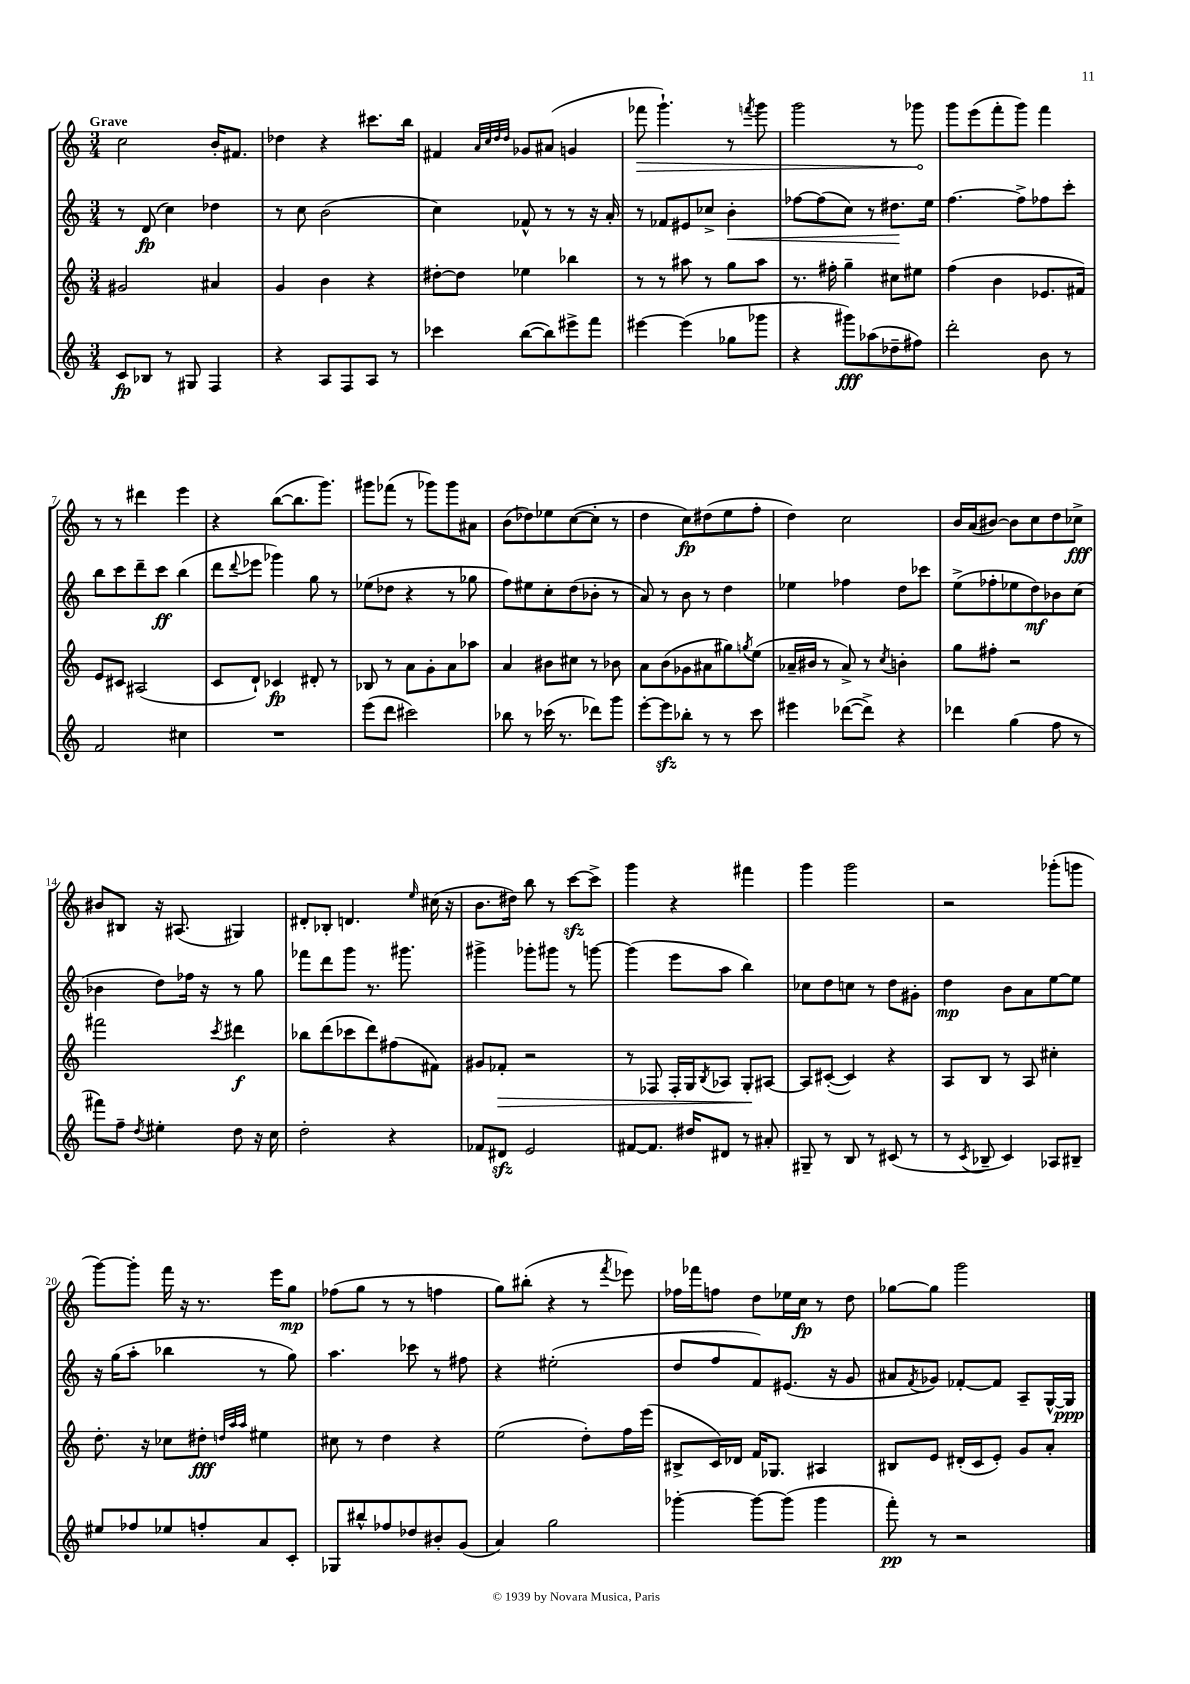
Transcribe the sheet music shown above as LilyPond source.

<<
\new StaffGroup <<
\new Staff = "s0" {
    \clef treble \key c \major \numericTimeSignature \time 3/4 \tempo "Grave"
    c''2 b'16-. fis'8. |
    des''4 r4 cis'''8. b''16 |
    fis'4 \grace { a'32 c''32 d''32 d''32 } ges'8 ais'8( g'4 |
    \once \override Hairpin.circled-tip = ##t fes'''8\> g'''4.-!) r8 \acciaccatura { f'''8 } g'''8 |
    g'''2 r8 ges'''8\! |
    g'''8 e'''8( f'''8-. g'''8) f'''4 |
    r8 r8 dis'''4 e'''4 |
    r4 b''8~( b''8. g'''8.) |
    gis'''8 fes'''8( r8 ges'''8) ges'''8 ais'8 |
    b'8( des''8) ees''8 c''8~( c''8-. r8 |
    d''4 c''8\fp) dis''8( e''8 f''8-. |
    d''4) c''2 |
    b'16 a'16( bis'8~) bis'8 c''8 d''8 ces''8->\fff |
    bis'8 bis8 r16 ais8.( gis4) |
    dis'8-. bes8-. d'4. \grace { e''16 } cis''16( r16 |
    b'8. dis''16) b''8 r8 c'''8~\sfz c'''8-> |
    g'''4 r4 fis'''4 |
    g'''4 g'''2 |
    r2 ges'''8-.( g'''8 |
    g'''8~) g'''8-. f'''16 r16 r8. e'''16 g''8\mp |
    fes''8( g''8 r8 r8 f''4 |
    g''8) bis''8-.( r4 r8 \acciaccatura { f'''8 } ees'''8) |
    fes''16 fes'''16 f''8 d''8 ees''16 c''16\fp r8 d''8 |
    ges''8~ ges''8 g'''2 \bar "|." |
}
\new Staff = "s1" {
    \clef treble \key c \major \numericTimeSignature \time 3/4
    r8 d'8\fp( c''4) des''4 |
    r8 c''8 b'2( |
    c''4) fes'8-^ r8 r8 r16 a'16-. |
    r8 fes'8 eis'8 ces''8-> b'4-.\< |
    fes''8~ fes''8( c''8) r8 dis''8.\! e''16 |
    f''4.~ f''8-> fes''8 c'''8-. |
    b''8 c'''8 d'''8-- c'''8\ff b''4( |
    d'''8 \appoggiatura { d'''8 } ees'''8 ges'''4) g''8 r8 |
    ees''8( des''8 r4 r8 ges''8 |
    f''8) eis''8 c''8-. d''8( bes'8-. r8 |
    a'8) r8 b'8 r8 d''4 |
    ees''4 fes''4 d''8 ces'''8 |
    e''8->( fes''8-. ees''8 d''8\mf) bes'8 c''8( |
    bes'4 d''8) fes''16 r16 r8 g''8 |
    fes'''8 d'''8 g'''8 r8. gis'''8. |
    gis'''4-> ges'''8-. gis'''8 r8 g'''8~ |
    g'''4( e'''8 a''8 b''4) |
    ces''8 d''8 c''8 r8 d''8 gis'8-. |
    d''4\mp b'8 a'8 e''8~ e''8 |
    r16 g''16( a''8-. bes''4 r8 g''8) |
    a''4. ces'''8 r8 fis''8 |
    r4 eis''2-.( |
    d''8 f''8 f'8) eis'8.( r16 g'8 |
    ais'8 \acciaccatura { f'8 } ges'8) fes'8~-. fes'8 a8-- g16~-^ g16\ppp \bar "|." |
}
\new Staff = "s2" {
    \clef treble \key c \major \numericTimeSignature \time 3/4
    gis'2 ais'4 |
    g'4 b'4 r4 |
    dis''8~-. dis''8 ees''4 bes''4 |
    r8 r8 ais''8 r8 g''8 ais''8 |
    r8. fis''16-. g''4-- cis''8 eis''8 |
    f''4( b'4 ees'8. fis'16) |
    e'8 cis'8 ais2( |
    c'8 d'8-!) ces'4\fp dis'8-. r8 |
    bes8 r8 a'8 g'8-. a'8 aes''8 |
    a'4 bis'8 cis''8 r8 bes'8 |
    a'8 b'8( ges'8 ais'8 gis''8) \acciaccatura { g''8 } e''8( |
    aes'16-- bis'16 r8 aes'8->) r8 \acciaccatura { c''8 } b'4-. |
    g''8 fis''8-. r2 |
    fis'''2 \acciaccatura { c'''8 } dis'''4\f |
    bes''8 d'''8( ces'''8 d'''8) fis''8( fis'8) |
    gis'8 fes'8-.\> r2 |
    r8 fes8 fes16-. g16 \acciaccatura { b8 } aes8 g8-.\! ais8~ |
    ais8 cis'8~-.( cis'4) r4 |
    a8 b8 r8 a8 cis''4-. |
    d''8.-. r16 ces''8 dis''8-.\fff \grace { d''32 a''32 a''32 } eis''4 |
    cis''8 r8 d''4 r4 |
    e''2( d''8-.) f''16 e'''16( |
    bis8-> c'16) des'16 f'16 ges8. ais4 |
    bis8 e'8 dis'16-.( c'16 e'8-.) g'8 a'8-. \bar "|." |
}
\new Staff = "s3" {
    \clef treble \key c \major \numericTimeSignature \time 3/4
    c'8\fp bes8 r8 gis8 f4 |
    r4 a8 f8 a8 r8 |
    ces'''4 b''8~( b''8) eis'''8-> f'''8 |
    eis'''4~ eis'''4( ges''8 ges'''8 |
    r4 gis'''8\fff) aes''8( des''8-- fis''8) |
    d'''2-. b'8 r8 |
    f'2 cis''4 |
    R2. |
    e'''8( d'''8 cis'''2) |
    bes''8 r8 ces'''16( r8. des'''8) g'''8 |
    e'''8~-. e'''8\sfz bes''8-. r8 r8 c'''8 |
    eis'''4 des'''8~( des'''8->) r4 |
    des'''4 g''4( f''8 r8 |
    fis'''8) f''8-- \acciaccatura { d''8 } eis''4-. d''8 r16 c''16 |
    d''2-. r4 |
    fes'8 dis'8\sfz e'2 |
    fis'8~ fis'8. dis''16 dis'8 r8 ais'8-. |
    gis8-- r8 b8 r8 cis'8( r8 |
    r8 \acciaccatura { c'8 } bes8-- c'4) aes8 bis8-- |
    eis''8 fes''8 ees''8 f''8-. a'8 c'8-. |
    ges8 bis''8-^ fes''8 des''8 bis'8-. g'8( |
    a'4) g''2 |
    ges'''4~-. ges'''8~ ges'''8( ges'''4 |
    f'''8-.\pp) r8 r2 \bar "|." |
}
>>
>>
